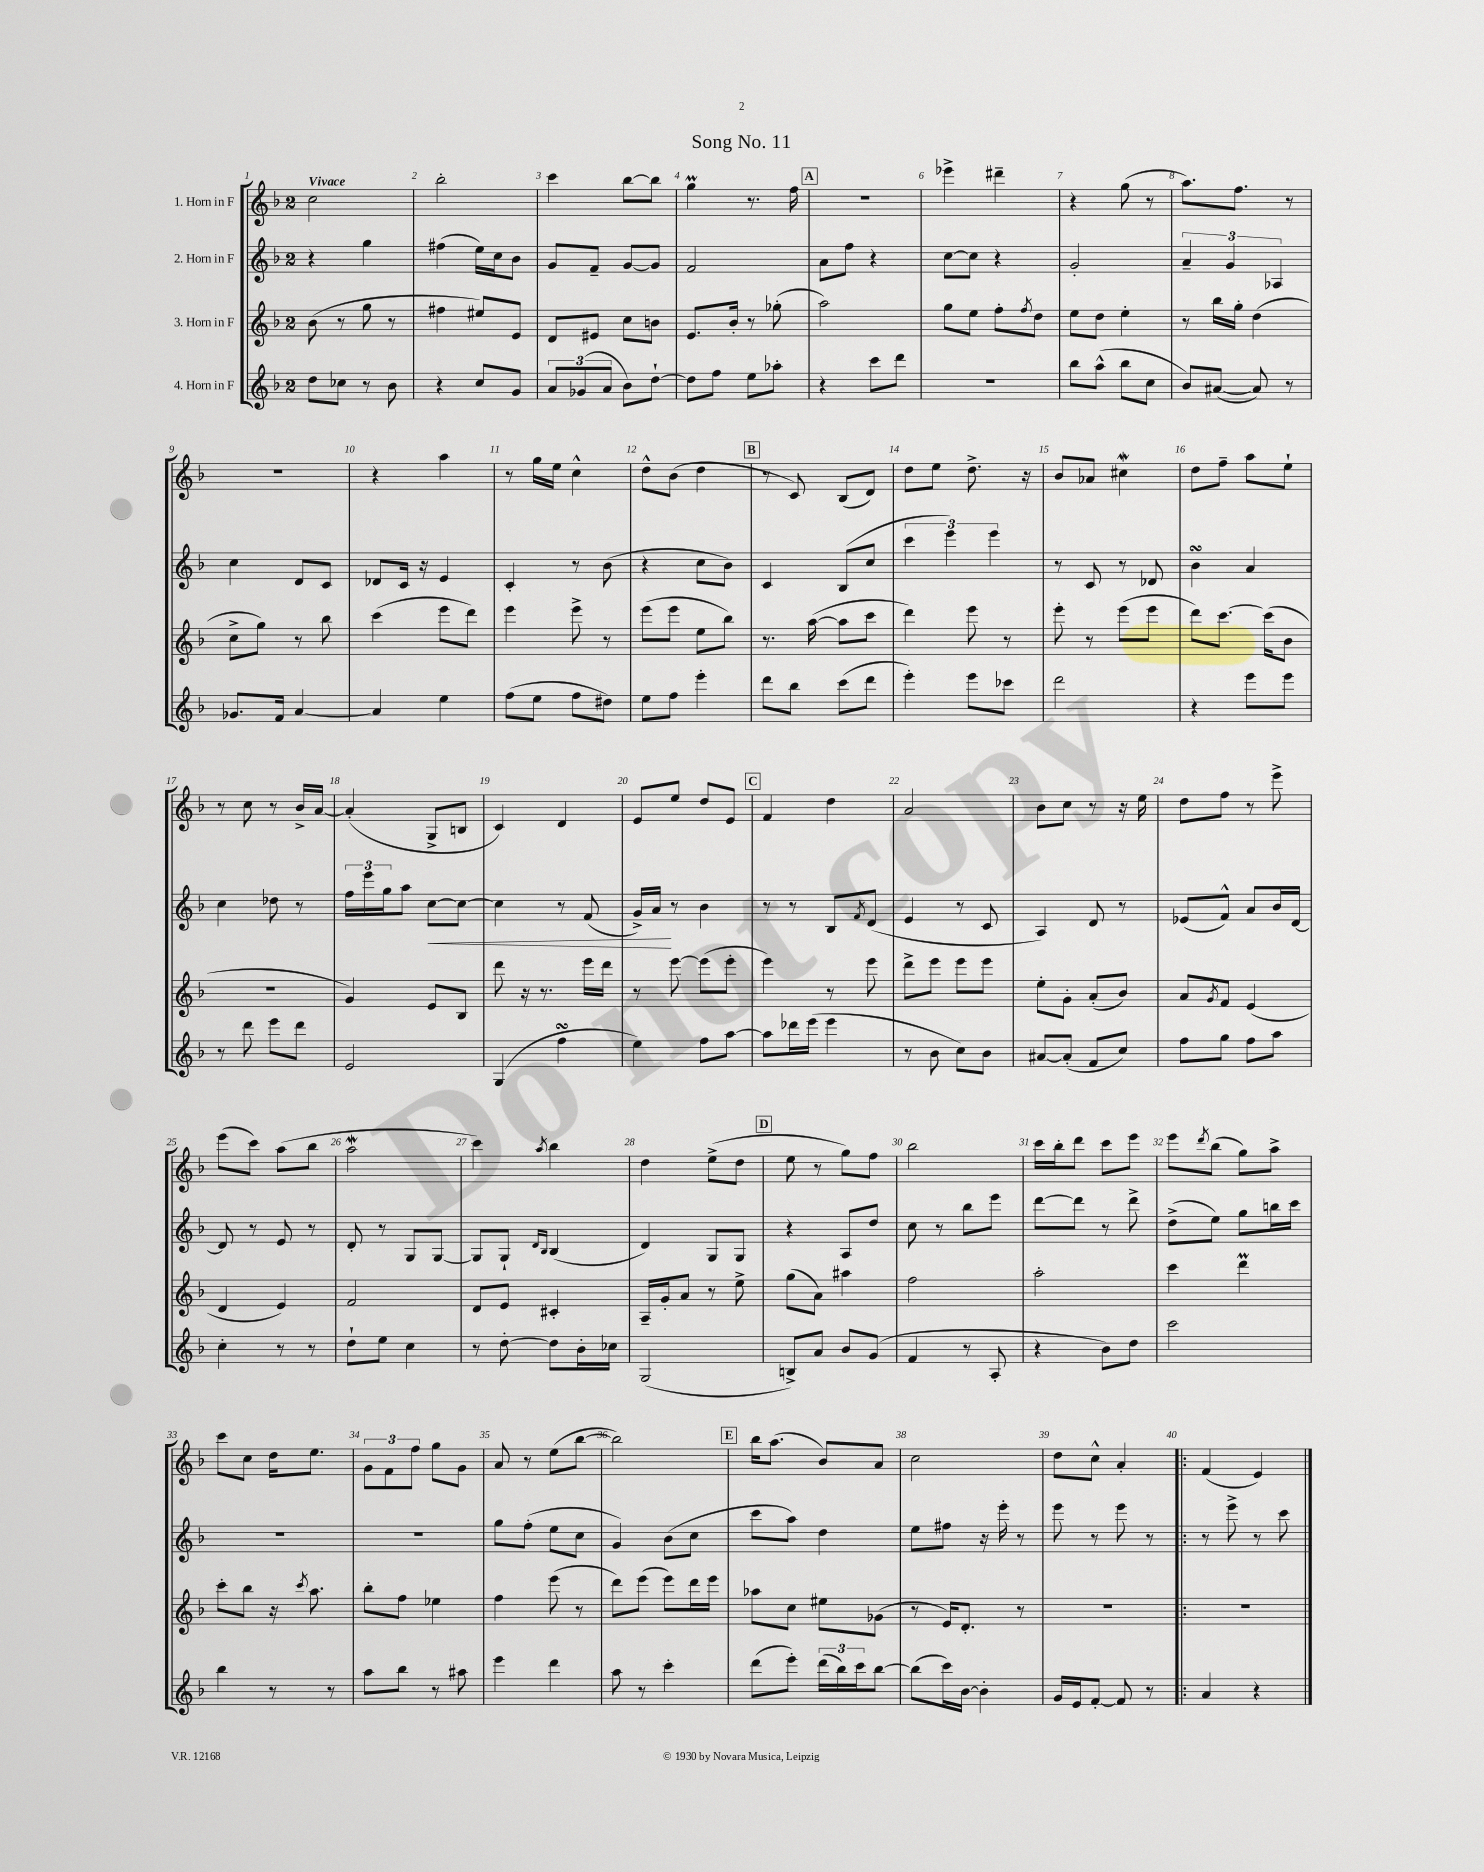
\header { title = "Song No. 11" }
<<
\new StaffGroup <<
\new Staff = "s0" \with { instrumentName = "1. Horn in F" } {
    \clef treble \key f \major \once \override Staff.TimeSignature.style = #'single-digit \time 2/4 \tempo "Vivace"
    c''2 |
    bes''2-. |
    c'''4 bes''8~ bes''8 |
    g''4\prall r8. f''16 |
    \mark \markup { \box "A" } r2 |
    ees'''4-> dis'''4-- |
    r4 g''8( r8 |
    a''8.) f''8. r8 |
    R2 |
    r4 a''4 |
    r8 g''16 e''16 c''4-^ |
    d''8-^ bes'8( d''4 |
    \mark \markup { \box "B" } r8 c'8) bes8( d'8) |
    d''8 e''8 d''8.-> r16 |
    bes'8 aes'8 cis''4\mordent |
    d''8 f''8-- a''8 e''8-! |
    r8 c''8 r8 bes'16-> a'16~ |
    a'4-.( g8-> b8 |
    c'4) d'4 |
    e'8 e''8 d''8 e'8 |
    \mark \markup { \box "C" } f'4 d''4 |
    a'2 |
    bes'8 c''8 r8 r16 e''16 |
    d''8 f''8 r8 e'''8-> |
    e'''8( c'''8) a''8( bes''8 |
    a''2\mordent |
    c'''4) \acciaccatura { a''8 } bes''4 |
    d''4 e''8->( d''8 |
    \mark \markup { \box "D" } e''8 r8 g''8) f''8 |
    bes''2 |
    c'''16 bes''16-. d'''8 c'''8 e'''8 |
    e'''8 \acciaccatura { d'''8 } bes''8( g''8) a''8-> |
    c'''8 c''8 d''16 e''8. |
    \tuplet 3/2 { g'8 f'8 f''8 } g''8 g'8 |
    a'8 r8 e''8( bes''8~ |
    bes''2) |
    \mark \markup { \box "E" } bes''16 a''8.( bes'8) a'8 |
    c''2 |
    d''8 c''8-^ a'4-. |
    \bar ".|:" f'4( e'4) \bar "|." |
}
\new Staff = "s1" \with { instrumentName = "2. Horn in F" } {
    \clef treble \key f \major \once \override Staff.TimeSignature.style = #'single-digit \time 2/4
    r4 g''4 |
    fis''4( e''16) c''16 bes'8 |
    g'8 f'8-- g'8~ g'8 |
    f'2 |
    \mark \markup { \box "A" } a'8 f''8 r4 |
    c''8~ c''8 r4 |
    g'2-. |
    \tuplet 3/2 { a'4-- g'4 aes4 } |
    c''4 d'8 c'8 |
    des'8 c'16 r16 e'4 |
    c'4-. r8 bes'8( |
    r4 c''8 bes'8) |
    \mark \markup { \box "B" } c'4 bes8( c''8 |
    \tuplet 3/2 { c'''4 e'''4) e'''4 } |
    r8 c'8 r8 des'8 |
    bes'4\turn a'4 |
    c''4 des''8 r8 |
    \tuplet 3/2 { f''16 e'''16 g''16 } a''8 c''8~\< c''8~ |
    c''4 r8 f'8( |
    g'16->) a'16\! r8 bes'4 |
    \mark \markup { \box "C" } r8 r8 bes8 \acciaccatura { f'8 } d'8( |
    e'4 r8 c'8 |
    a4) d'8 r8 |
    ees'8( f'8-^) a'8 bes'16 d'16~ |
    d'8 r8 e'8 r8 |
    d'8-. r8 g8 g8~ |
    g8 g8-! \grace { d'16 bes16 } bes4( |
    d'4) g8 g8 |
    \mark \markup { \box "D" } r4 a8 d''8 |
    c''8 r8 bes''8 e'''8 |
    d'''8~ d'''8 r8 d'''8-> |
    d''8->( e''8) g''8 b''16 c'''16 |
    R2 |
    R2 |
    g''8 f''8-.( e''8 c''8 |
    g'4) bes'8( c''8 |
    \mark \markup { \box "E" } c'''8 a''8) d''4 |
    e''8 fis''8 r16 e'''16-. r8 |
    e'''8 r8 e'''8 r8 |
    \bar ".|:" r8 e'''8-> r8 c'''8 \bar "|." |
}
\new Staff = "s2" \with { instrumentName = "3. Horn in F" } {
    \clef treble \key f \major \once \override Staff.TimeSignature.style = #'single-digit \time 2/4
    bes'8( r8 g''8 r8 |
    fis''4 eis''8) e'8 |
    d'8 eis'8 c''8 b'8 |
    e'8. bes'16-. r8 ges''8-.( |
    \mark \markup { \box "A" } a''2) |
    g''8 e''8 f''8-. \acciaccatura { f''8 } d''8 |
    e''8 d''8 e''4-. |
    r8 bes''16 g''16-. d''4( |
    c''8-> g''8) r8 bes''8 |
    c'''4( e'''8 d'''8) |
    e'''4 e'''8-> r8 |
    e'''8( e'''8 e''8 bes''8) |
    \mark \markup { \box "B" } r8. a''16~( a''8 c'''8 |
    d'''4) e'''8 r8 |
    e'''8-. r8 e'''8( e'''8 |
    d'''8) c'''8.~ c'''16( bes'8 |
    r2 |
    g'4) e'8 bes8 |
    d'''8 r16 r8. e'''16 d'''16 |
    r8 e'''8~ e'''8( e'''8-. |
    \mark \markup { \box "C" } e'''4) r8 e'''8 |
    d'''8-> e'''8 e'''8 e'''8 |
    e''8-. g'8-. a'8-.( bes'8) |
    a'8 \acciaccatura { g'8 } f'8 e'4( |
    d'4 e'4) |
    f'2 |
    d'8 e'8 cis'4-. |
    a16-- g'16-. a'8 r8 e''8-> |
    \mark \markup { \box "D" } g''8( a'8) ais''4 |
    f''2 |
    a''2-. |
    c'''4 d'''4\prall |
    c'''8-. bes''8 r16 \acciaccatura { c'''8 } a''8. |
    bes''8-. f''8 ees''4 |
    f''4 e'''8( r8 |
    d'''8) e'''8( e'''8) d'''16 e'''16 |
    \mark \markup { \box "E" } aes''8 c''8 eis''8 ges'8( |
    r8 e'16) d'8.-. r8 |
    R2 |
    \bar ".|:" R2 \bar "|." |
}
\new Staff = "s3" \with { instrumentName = "4. Horn in F" } {
    \clef treble \key f \major \once \override Staff.TimeSignature.style = #'single-digit \time 2/4
    d''8 ces''8 r8 bes'8 |
    r4 c''8 g'8 |
    \tuplet 3/2 { a'8 ges'8( a'8 } bes'8) d''8~-! |
    d''8 f''8 e''8 aes''8-. |
    \mark \markup { \box "A" } r4 c'''8 d'''8 |
    R2 |
    bes''8 a''8-^( bes''8 c''8 |
    bes'8) ais'8~( ais'8) r8 |
    ges'8. f'16 a'4~ |
    a'4 e''4 |
    f''8( e''8 f''8 dis''8) |
    e''8 f''8 e'''4-. |
    \mark \markup { \box "B" } d'''8 bes''8 c'''8( d'''8 |
    e'''4-.) e'''8 ces'''8 |
    d'''2 |
    r4 e'''8 e'''8 |
    r8 d'''8 e'''8 d'''8 |
    e'2 |
    g4( f''4\turn |
    e''4) f''8 a''8~ |
    \mark \markup { \box "C" } a''8 des'''16 e'''16( e'''4 |
    r8 bes'8 c''8) bes'8 |
    ais'8~ ais'8-.( f'8 c''8) |
    f''8 g''8 f''8 a''8 |
    c''4-. r8 r8 |
    d''8-! e''8 c''4 |
    r8 d''8~-. d''8 bes'16-. ces''16 |
    g2( |
    \mark \markup { \box "D" } b8->) a'8 bes'8 g'8( |
    f'4 r8 a8-. |
    r4 bes'8) d''8 |
    c'''2 |
    bes''4 r8 r8 |
    a''8 bes''8 r8 ais''8 |
    e'''4 d'''4 |
    a''8 r8 c'''4-. |
    \mark \markup { \box "E" } d'''8( e'''8-.) \tuplet 3/2 { d'''16( bes''16) c'''16 } bes''8~ |
    bes''8( c'''16) bes'16~ bes'4-. |
    g'16 e'16 f'8~-. f'8 r8 |
    \bar ".|:" a'4 r4 \bar "|." |
}
>>
>>
\layout { \context { \Score \override BarNumber.break-visibility = ##(#f #t #t) barNumberVisibility = #all-bar-numbers-visible } }
